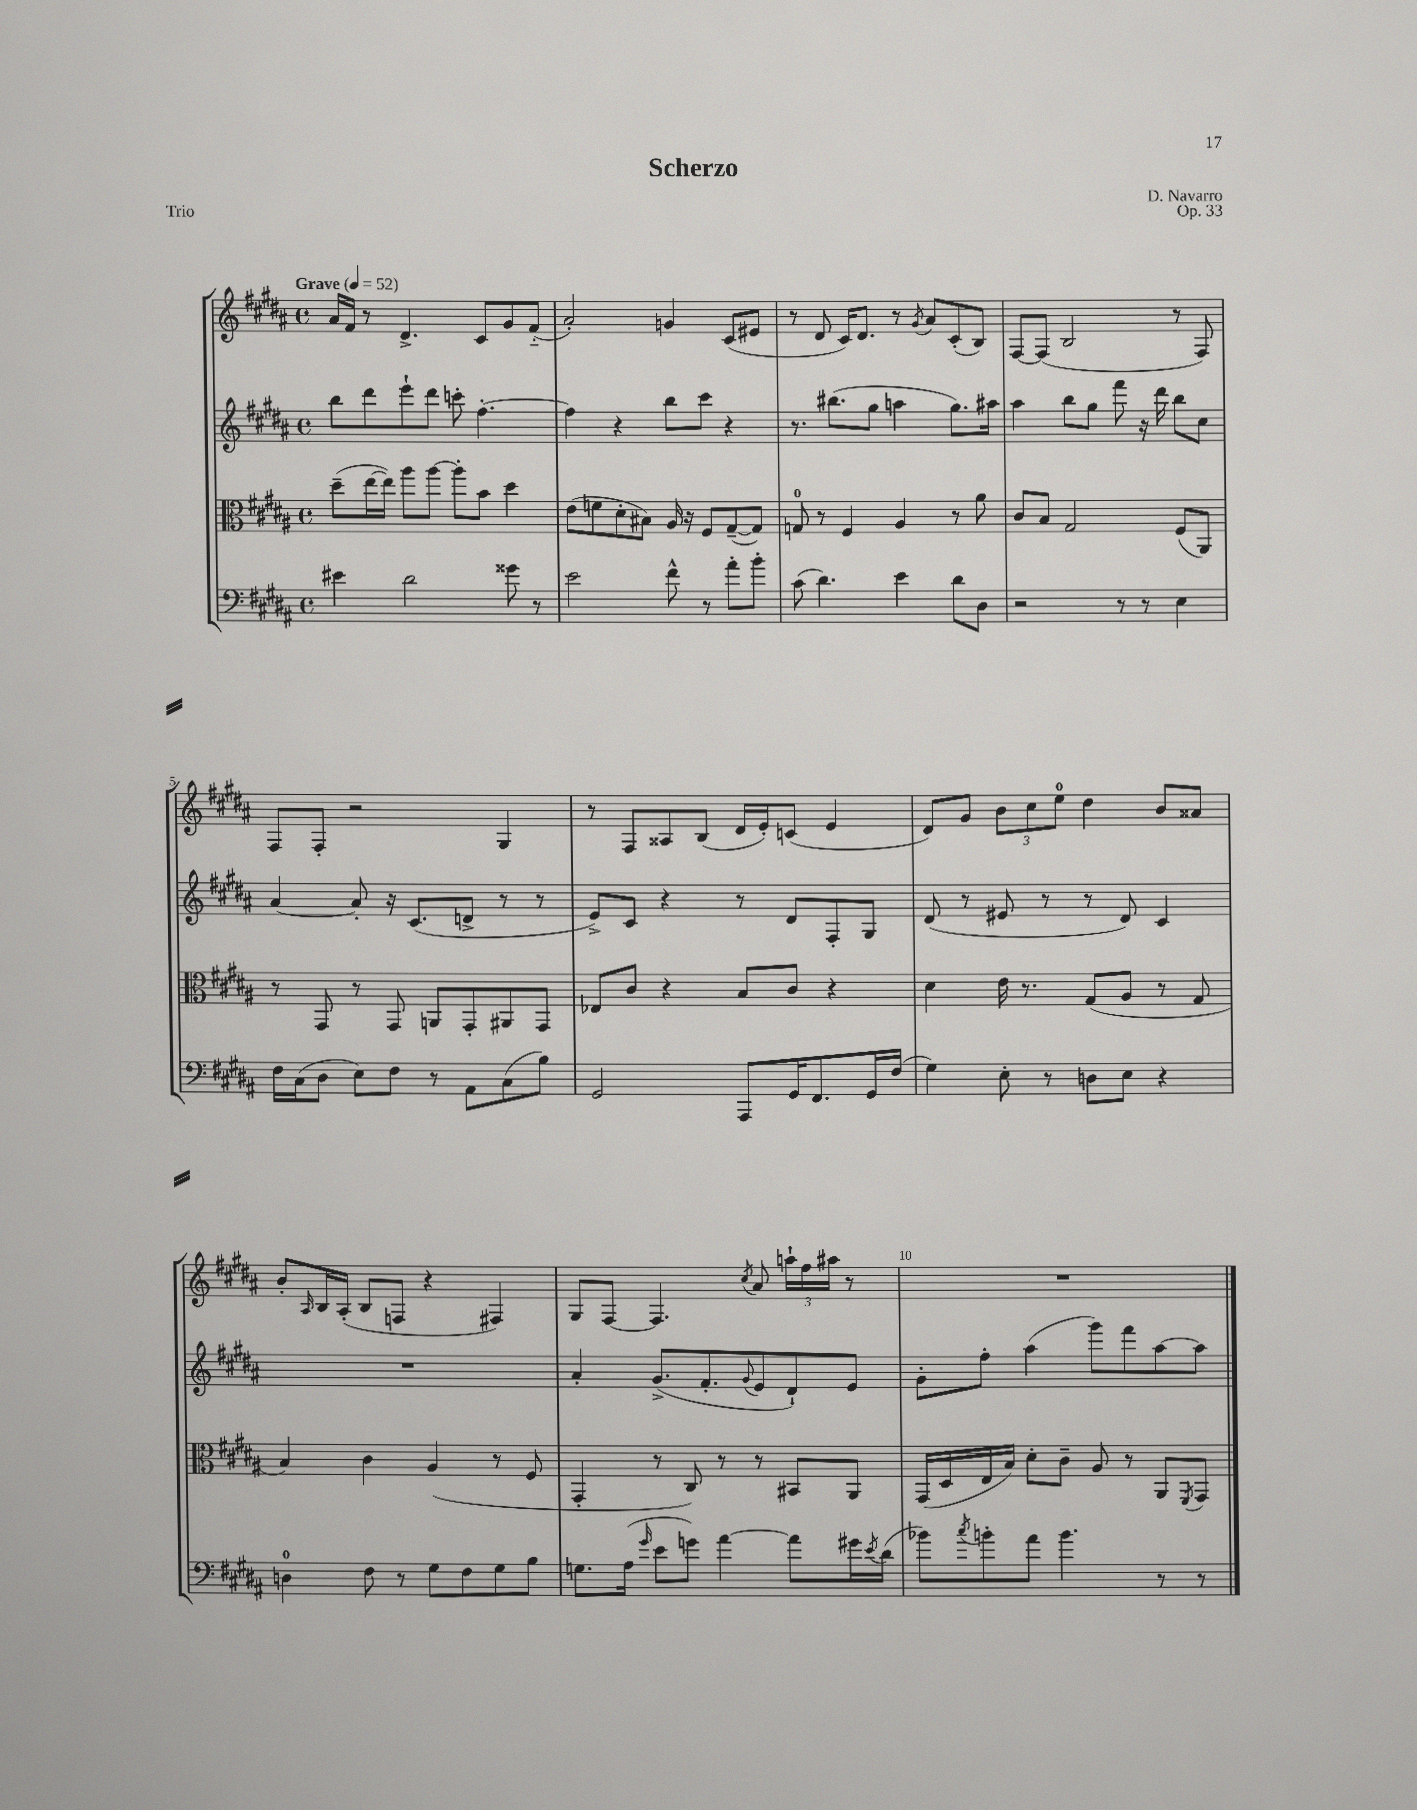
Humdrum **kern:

**kern	**kern	**kern	**kern
*staff4	*staff3	*staff2	*staff1
*clefF4	*clefC3	*clefG2	*clefG2
*k[f#c#g#d#a#]	*k[f#c#g#d#a#]	*k[f#c#g#d#a#]	*k[f#c#g#d#a#]
*M4/4	*M4/4	*M4/4	*M4/4
*met(c)	*met(c)	*met(c)	*met(c)
*MM52	*MM52	*MM52	*MM52
4e#	(8dd#~	8bb	16a#
.	.	.	16f#
.	[16ee	8ddd#	8r
.	16ee])	.	.
2d#	8aa#	8eee`	4.d#^
.	[8aa#	8ddd#	.
.	8aa#']	8ccc'	.
.	8b	[4.ff#'	8c#
8g##	4dd#	.	8g#
8r	.	.	(8f#'~
=	=	=	=
2e	(8e	4ff#]	2a#')
.	8f	.	.
.	8d#'	4r	.
.	8B#)	.	.
8f#^^	16A#	8bb	4g
.	16r	.	.
8r	8F#	8ccc#	.
8a#'	([8G#~	4r	(8c#
8b'	8G#])	.	8e#
=	=	=	=
(8c#	8G	8.r	8r
4.d#)	8r	.	8d#
.	.	(8.bb#	.
.	4F#	.	16c#)
.	.	.	8.d#
.	.	8gg#	.
4e	4A#	4aa	8r
.	.	.	8qg#
.	.	.	8a#
8d#	8r	8.gg#)	(8c#'
8D#	8a#	.	8B)
.	.	16aa#	.
=	=	=	=
2r	8c#	4aa#	[8F#
.	8B	.	(8F#]
.	2G#	8bb	2B
.	.	8gg#	.
8r	.	8fff#	.
8r	.	16r	.
.	.	16ddd#	.
4E	(8F#	8bb	8r
.	8AA#)	8cc#	8F#)
=	=	=	=
16F#	8r	[4a#	8F#
(16C#	.	.	.
8D#	8GG#	.	8F#'
8E)	8r	8a#']	2r
8F#	8GG#	16r	.
.	.	(8.c#	.
8r	8AA	.	.
8AA#	8GG#'	8d^	.
(8C#	8AA#	8r	4G#
8B)	8GG#	8r	.
=	=	=	=
2GG#	8E-	8e^)	8r
.	8c#	8c#	8F#
.	4r	4r	8A##
.	.	.	(8B
8AAA#	8B	8r	16d#
.	.	.	16e')
16GG#	8c#	8d#	(8c
8.FF#	.	.	.
.	4r	8F#'	4e
16GG#	.	8G#	.
(16F#	.	.	.
=	=	=	=
4G#)	4d#	(8d#	8d#)
.	.	8r	8g#
8E'	16e	8e#	12b
.	8.r	.	.
.	.	.	12cc#
8r	.	8r	.
.	.	.	12ee
8D	(8G#	8r	4dd#
8E	8A#	8d#)	.
4r	8r	4c#	8b
.	8G#	.	8a##
=	=	=	=
4D	4B)	1r	8b'
.	.	.	16qqA#
.	.	.	16B
.	.	.	(16A#'
8F#	4c#	.	8B
8r	.	.	8F
8G#	(4A#	.	4r
8F#	.	.	.
8G#	8r	.	4F#)
8B	8F#	.	.
=	=	=	=
8.G	4GG#'	4a#'	8G#
.	.	.	[8F#
(16A#	.	.	.
16qqg#	.	.	.
8e	8r	(8.g#^	4.F#]
8g)	8C#)	.	.
.	.	8.f#'	.
[4a#	8r	.	.
.	.	8qqg#	8qcc#
.	8r	8e	8a#
8a#]	8BB#	8d#`)	24aa`
.	.	.	24ff#
.	.	.	24aa#
16g#	8AA#	8e	8r
8qe	.	.	.
(16d#	.	.	.
=	=	=	=
8b-)	(16GG#	8g#'	1r
.	16D#	.	.
8qcc#	.	.	.
8b'	16E	8ff#'	.
.	16B)	.	.
8a#	8d#'	(4aa#	.
4.b	8c#~	.	.
.	8A#	8ggg#)	.
.	8r	8fff#	.
8r	8AA#	[8aa#	.
.	8qFF#	.	.
8r	8GG#	8aa#]	.
==	==	==	==
*-	*-	*-	*-
